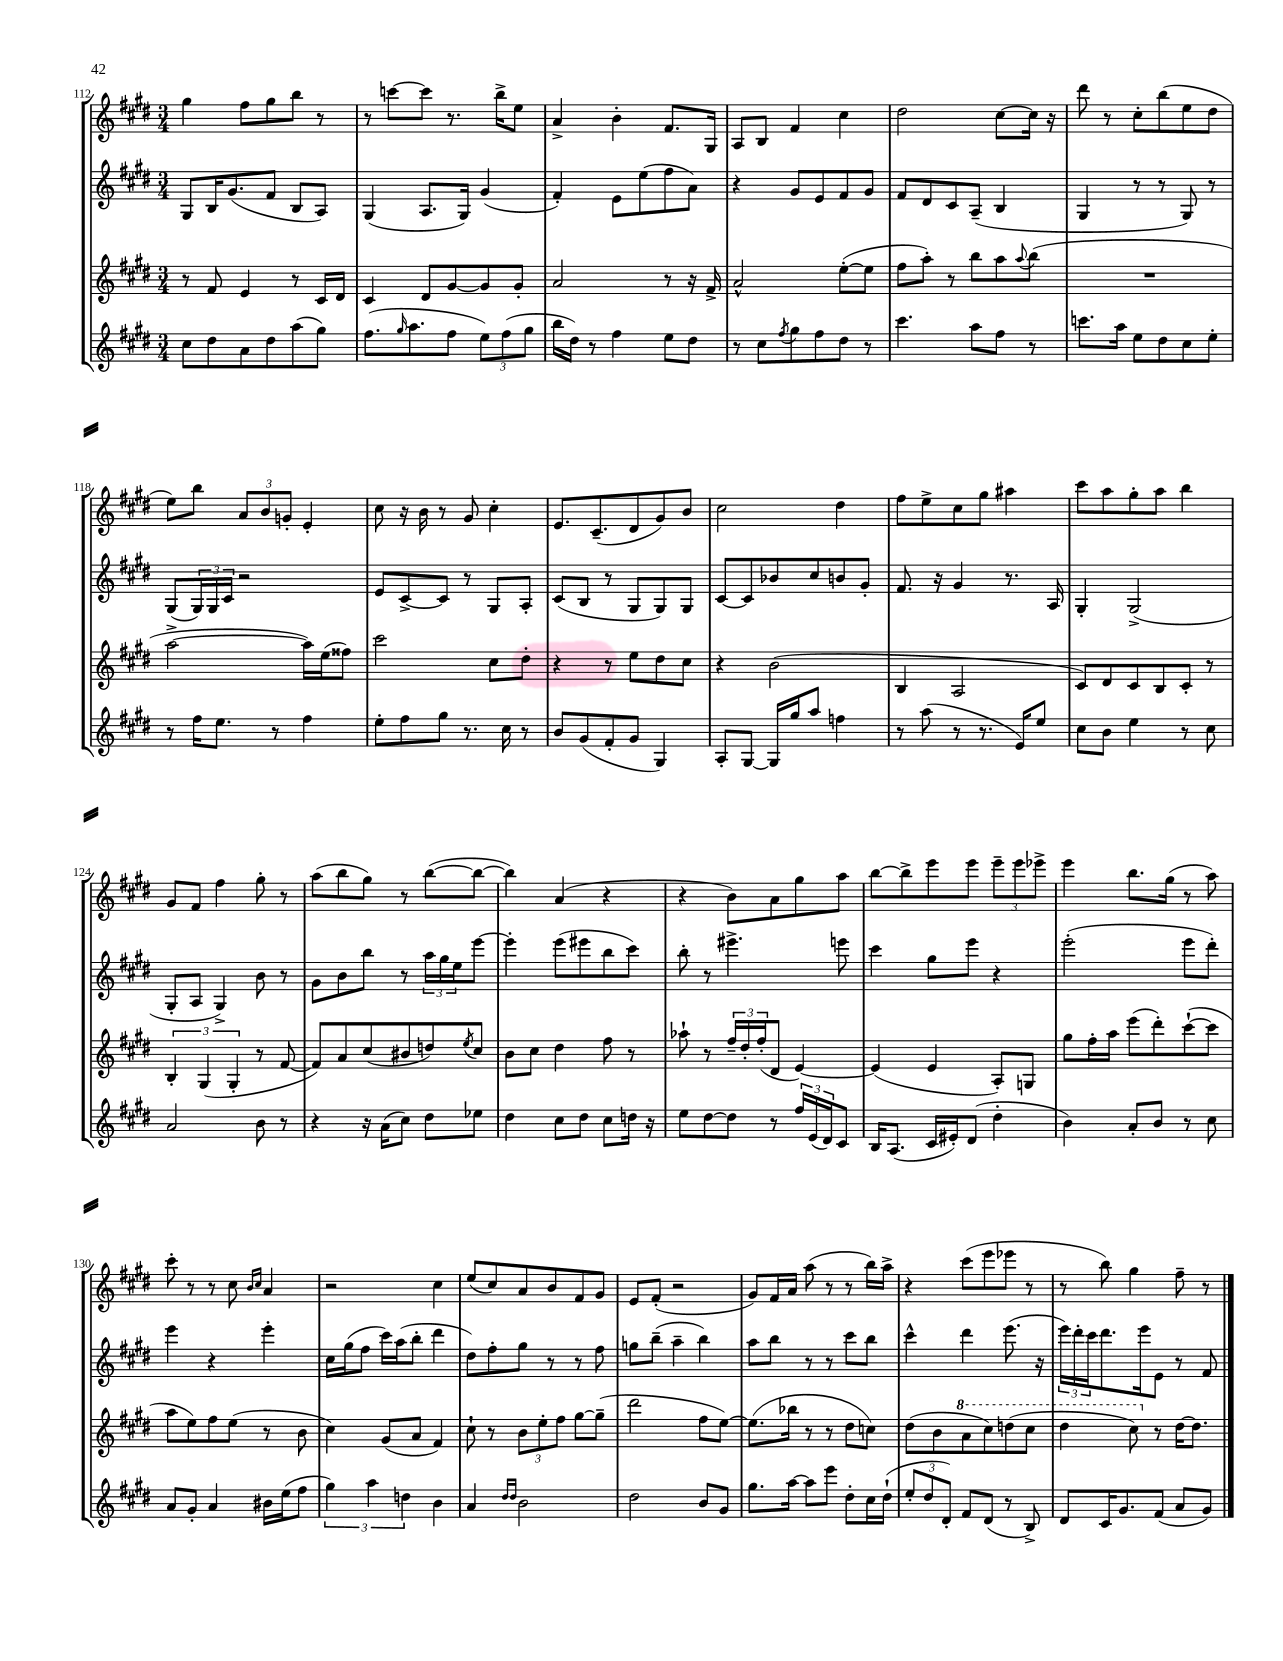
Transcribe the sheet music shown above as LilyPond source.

<<
\new StaffGroup <<
\new Staff = "s0" {
    \clef treble \key e \major \numericTimeSignature \time 3/4
    gis''4 fis''8 gis''8 b''8 r8 |
    r8 c'''8~ c'''8 r8. b''16-> e''8 |
    a'4-> b'4-. fis'8. gis16 |
    a8 b8 fis'4 cis''4 |
    dis''2 cis''8~ cis''16 r16 |
    dis'''8 r8 cis''8-. b''8( e''8 dis''8 |
    e''8) b''8 \tuplet 3/2 { a'8 b'8 g'8-. } e'4-. |
    cis''8 r16 b'16 r8 gis'8 cis''4-. |
    e'8. cis'8.--( dis'8 gis'8) b'8 |
    cis''2 dis''4 |
    fis''8 e''8-> cis''8 gis''8 ais''4 |
    cis'''8 a''8 gis''8-. a''8 b''4 |
    gis'8 fis'8 fis''4 gis''8-. r8 |
    a''8( b''8 gis''8) r8 b''8~( b''8~ |
    b''4) a'4( r4 |
    r4 b'8) a'8 gis''8 a''8 |
    b''8~ b''8-> e'''8 e'''8 \tuplet 3/2 { e'''8-- e'''8 ees'''8-> } |
    e'''4 b''8. gis''16( r8 a''8) |
    cis'''8-. r8 r8 cis''8 \grace { b'16 cis''16 } a'4 |
    r2 cis''4 |
    e''8( cis''8) a'8 b'8 fis'8 gis'8 |
    e'8 fis'8-.( r2 |
    gis'8) fis'16 a'16 a''8( r8 r8 b''16) a''16-> |
    r4 cis'''8( e'''8 ees'''8 r8 |
    r8 b''8) gis''4 fis''8-- r8 \bar "|." |
}
\new Staff = "s1" {
    \clef treble \key e \major \numericTimeSignature \time 3/4
    gis8 b16 gis'8.( fis'8 b8 a8) |
    gis4( a8. gis16) gis'4( |
    fis'4-.) e'8 e''8( fis''8 a'8) |
    r4 gis'8 e'8 fis'8 gis'8 |
    fis'8 dis'8 cis'8 a8--( b4 |
    gis4 r8 r8 gis8) r8 |
    gis8( \tuplet 3/2 { gis16) gis16 cis'16 } r2 |
    e'8 cis'8~-> cis'8 r8 gis8 a8-. |
    cis'8( b8 r8 gis8 gis8) gis8 |
    cis'8~ cis'8 bes'8 cis''8 b'8 gis'8-. |
    fis'8. r16 gis'4 r8. a16 |
    gis4-. gis2->( |
    gis8-. a8 gis4->) b'8 r8 |
    gis'8 b'8 b''8 r8 \tuplet 3/2 { a''16 gis''16 e''16 } e'''8~ |
    e'''4-. e'''8( eis'''8 b''8 cis'''8) |
    b''8-. r8 eis'''4.-> e'''8 |
    cis'''4 gis''8 e'''8 r4 |
    e'''2-.( e'''8 dis'''8-.) |
    e'''4 r4 e'''4-. |
    cis''16 gis''16( fis''8 cis'''16) a''16( b''8-. dis'''4 |
    dis''8) fis''8-. gis''8 r8 r8 fis''8 |
    g''8 b''8--( a''4-- b''4) |
    a''8 b''8 r8 r8 cis'''8 b''8 |
    cis'''4-^ dis'''4 e'''8.( r16 |
    \tuplet 3/2 { e'''16) dis'''16-. cis'''16 } dis'''8. e'''16 e'8 r8 fis'8 \bar "|." |
}
\new Staff = "s2" {
    \clef treble \key e \major \numericTimeSignature \time 3/4
    r8 fis'8 e'4 r8 cis'16 dis'16 |
    cis'4 dis'8 gis'8~ gis'8 gis'8-. |
    a'2 r8 r16 fis'16-> |
    a'2-^ e''8~-.( e''8 |
    fis''8 a''8-.) r8 b''8 a''8 \appoggiatura { a''8 } b''8( |
    R2. |
    a''2~-> a''16) e''16( fisis''8) |
    cis'''2 cis''8 dis''8-. |
    r4 r8 e''8 dis''8 cis''8 |
    r4 b'2( |
    b4 a2 |
    cis'8) dis'8 cis'8 b8 cis'8-. r8 |
    \tuplet 3/2 { b4-. gis4( gis4-. } r8 fis'8~ |
    fis'8) a'8 cis''8( bis'8 d''8) \acciaccatura { e''8 } cis''8 |
    b'8 cis''8 dis''4 fis''8 r8 |
    aes''8-! r8 \tuplet 3/2 { fis''16-- dis''16-. fis''16-.( } dis'8 e'4~) |
    e'4( e'4 a8-.) g8 |
    gis''8 fis''16-. a''16 e'''8( dis'''8-.) cis'''8~-!( cis'''8 |
    a''8 e''8) fis''8 e''8( r8 b'8 |
    cis''4) gis'8( a'8 fis'4) |
    cis''8-! r8 \tuplet 3/2 { b'8 e''8-. fis''8 } gis''8~ gis''8--( |
    dis'''2 fis''8 e''8~) |
    e''8.( bes''16 r8 r8 dis''8 c''8) |
    dis''8( b'8 \ottava #1 a''8 cis'''8) d'''8( cis'''8 |
    dis'''4 cis'''8) \ottava #0 r8 dis''16~ dis''8. \bar "|." |
}
\new Staff = "s3" {
    \clef treble \key e \major \numericTimeSignature \time 3/4
    cis''8 dis''8 a'8 dis''8 a''8( gis''8) |
    fis''8.( \grace { gis''16 } a''8. fis''8 \tuplet 3/2 { e''8) fis''8( gis''8 } |
    b''16 dis''16) r8 fis''4 e''8 dis''8 |
    r8 cis''8 \acciaccatura { fis''8 } gis''8 fis''8 dis''8 r8 |
    cis'''4. a''8 fis''8 r8 |
    c'''8. a''16 e''8 dis''8 cis''8 e''8-. |
    r8 fis''16 e''8. r8 fis''4 |
    e''8-. fis''8 gis''8 r8. cis''16 r8 |
    b'8 gis'8( fis'8-. gis'8 gis4) |
    a8-. gis8~ gis16 gis''16 a''8 f''4 |
    r8 a''8( r8 r8. e'16) e''8 |
    cis''8 b'8 e''4 r8 cis''8 |
    a'2 b'8 r8 |
    r4 r16 a'16( cis''8) dis''8 ees''8 |
    dis''4 cis''8 dis''8 cis''8 d''16 r16 |
    e''8 dis''8~ dis''8 r8 \tuplet 3/2 { fis''16 e'16( dis'16) } cis'8 |
    b16 a8.( cis'16 eis'16-.) dis'8( dis''4-. |
    b'4) a'8-. b'8 r8 cis''8 |
    a'8 gis'8-. a'4 bis'16 e''16( fis''8 |
    \tuplet 3/2 { gis''4) a''4 d''4 } b'4 |
    a'4 \grace { dis''16 dis''16 } b'2 |
    dis''2 b'8 gis'8 |
    gis''8. a''16~ a''8 e'''8 dis''8-. cis''16 dis''16-!( |
    \tuplet 3/2 { e''8-. dis''8 dis'8-.) } fis'8 dis'8( r8 b8->) |
    dis'8 cis'16 gis'8. fis'8( a'8 gis'8) \bar "|." |
}
>>
>>
\layout { \context { \Score currentBarNumber = #112 } }
